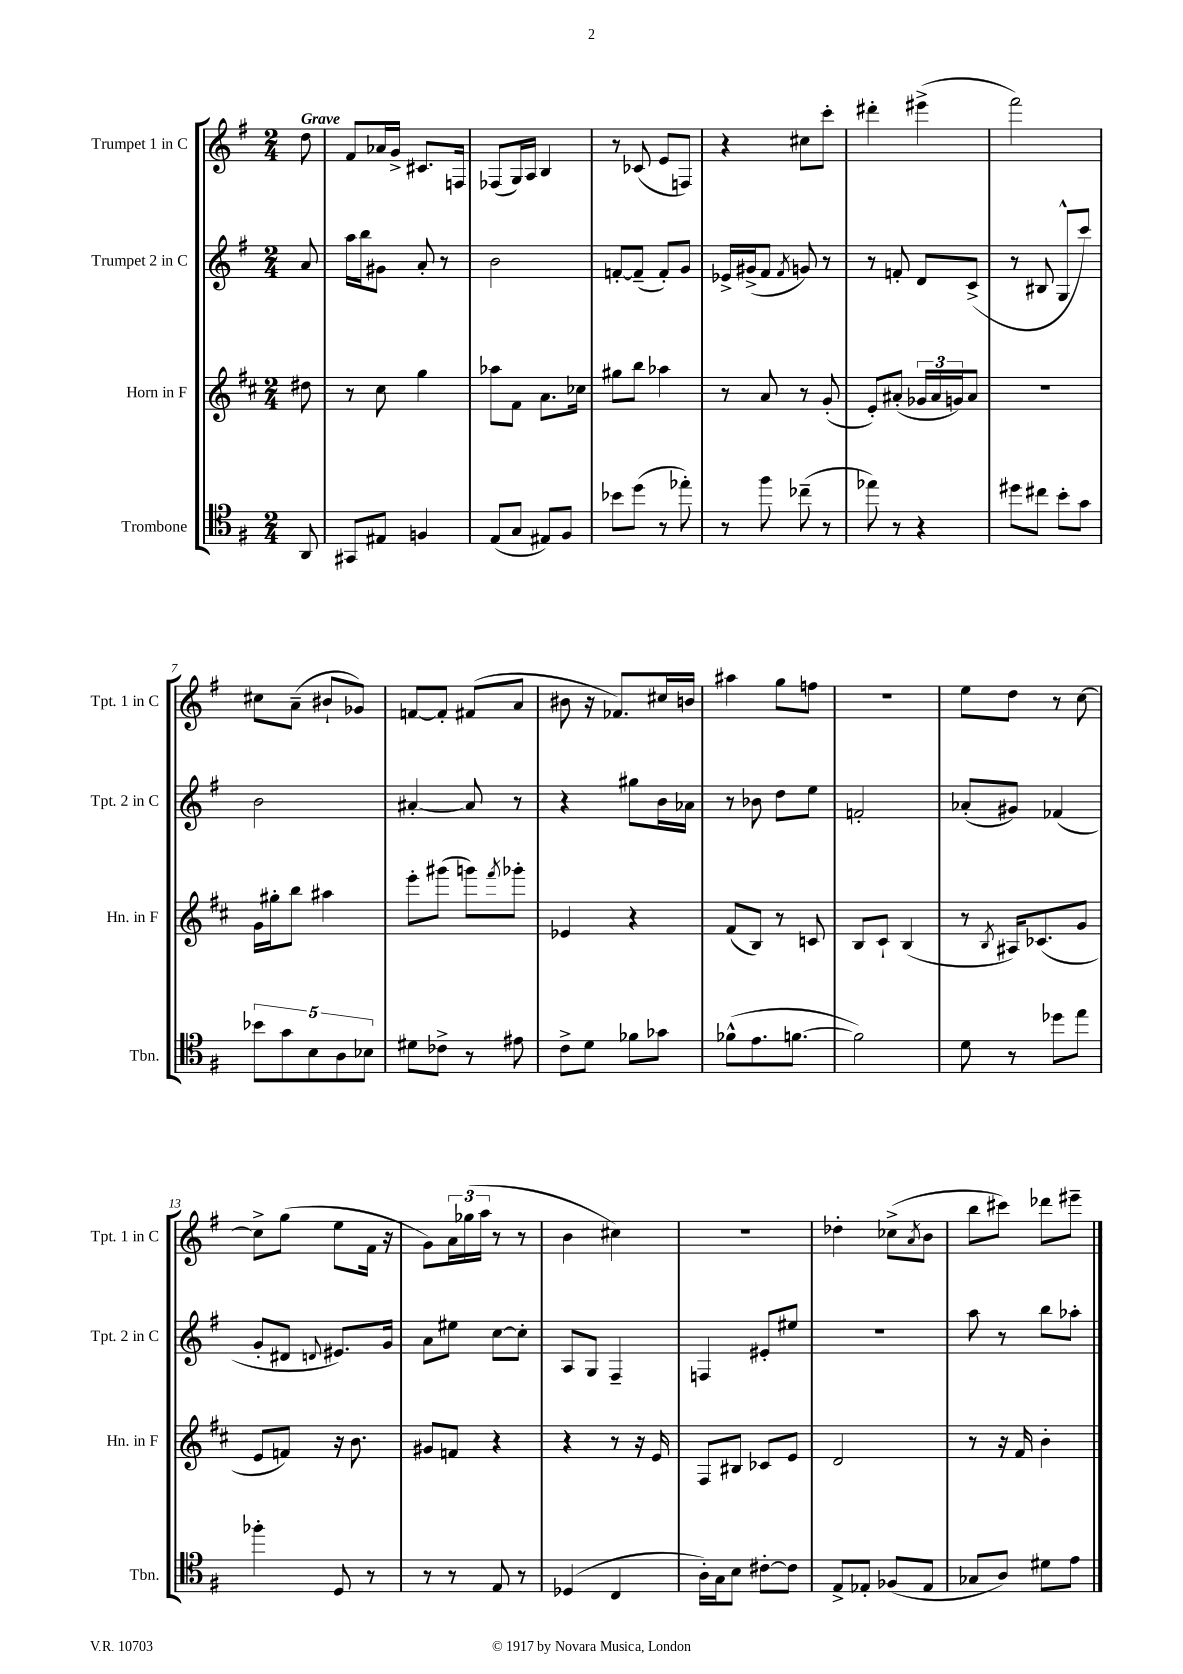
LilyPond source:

<<
\new StaffGroup <<
\new Staff = "s0" \with { instrumentName = "Trumpet 1 in C" shortInstrumentName = "Tpt. 1 in C" } {
    \clef treble \key g \major \numericTimeSignature \time 2/4 \partial 8 \tempo "Grave"
    d''8 |
    fis'8 aes'16 g'16-> cis'8. f16 |
    fes8( g16) a16 b4 |
    r8 ces'8( e'8 f8) |
    r4 cis''8 c'''8-. |
    dis'''4-. eis'''4->( |
    fis'''2) |
    cis''8 a'8--( bis'8-! ges'8) |
    f'8~ f'8-. fis'8( a'8 |
    bis'8 r16 fes'8.) cis''16 b'16 |
    ais''4 g''8 f''8 |
    R2 |
    e''8 d''8 r8 c''8~ |
    c''8-> g''8( e''8 fis'16 r16 |
    g'8) \tuplet 3/2 { a'16 ges''16( a''16 } r8 r8 |
    b'4 cis''4) |
    R2 |
    des''4-. ces''8->( \acciaccatura { a'8 } b'8 |
    b''8 cis'''8) des'''8 eis'''8-- \bar "|." |
}
\new Staff = "s1" \with { instrumentName = "Trumpet 2 in C" shortInstrumentName = "Tpt. 2 in C" } {
    \clef treble \key g \major \numericTimeSignature \time 2/4 \partial 8
    a'8 |
    a''16 b''16 gis'8 a'8-. r8 |
    b'2 |
    f'8~-. f'8--( f'8-.) g'8 |
    ees'16-> gis'16->( fis'8 \acciaccatura { fis'8 } g'8) r8 |
    r8 f'8-. d'8 c'8->( |
    r8 bis8 g8-^ c'''8) |
    b'2 |
    ais'4~-. ais'8 r8 |
    r4 gis''8 b'16 aes'16 |
    r8 bes'8 d''8 e''8 |
    f'2-. |
    aes'8-.( gis'8) fes'4( |
    g'8-. dis'8 \appoggiatura { d'8 } eis'8.) g'16 |
    a'8 eis''8 c''8~ c''8-. |
    a8 g8 fis4-- |
    f4 eis'8-. eis''8 |
    R2 |
    a''8 r8 b''8 aes''8-. \bar "|." |
}
\new Staff = "s2" \with { instrumentName = "Horn in F" shortInstrumentName = "Hn. in F" } {
    \clef treble \key d \major \numericTimeSignature \time 2/4 \partial 8
    dis''8 |
    r8 cis''8 g''4 |
    aes''8 fis'8 a'8. ces''16 |
    gis''8 b''8 aes''4 |
    r8 a'8 r8 g'8-.( |
    e'8-.) ais'8-.( \tuplet 3/2 { ges'16 ais'16 g'16) } ais'8 |
    R2 |
    g'16 gis''16-. b''8 ais''4 |
    e'''8-. gis'''8( g'''8) \acciaccatura { fis'''8 } ges'''8-. |
    ees'4 r4 |
    fis'8( b8) r8 c'8 |
    b8 cis'8-! b4( |
    r8 \acciaccatura { b8 } ais16) ces'8.( g'8 |
    e'8 f'8) r16 b'8. |
    gis'8 f'8 r4 |
    r4 r8 r16 e'16 |
    fis8 bis8 ces'8 e'8 |
    d'2 |
    r8 r16 fis'16 b'4-. \bar "|." |
}
\new Staff = "s3" \with { instrumentName = "Trombone" shortInstrumentName = "Tbn." } {
    \clef tenor \key g \major \numericTimeSignature \time 2/4 \partial 8
    a,8 |
    gis,8 eis8 f4 |
    e8( g8 eis8) fis8 |
    bes'8 d''8( r8 ees''8-.) |
    r8 fis''8 ces''8--( r8 |
    ees''8) r8 r4 |
    dis''8 cis''8 b'8-. g'8 |
    \tuplet 5/4 { bes'8 g'8 b8 a8 bes8 } |
    dis'8 ces'8-> r8 eis'8 |
    c'8-> d'8 fes'8 ges'8 |
    fes'8-^( e'8. f'8.~ |
    f'2) |
    d'8 r8 des''8 e''8 |
    fes''4-. d8 r8 |
    r8 r8 e8 r8 |
    des4( c4 |
    a16-.) g16 b8 cis'8~-. cis'8 |
    e8-> ees8-. fes8( ees8 |
    ges8 a8) dis'8 e'8 \bar "|." |
}
>>
>>
